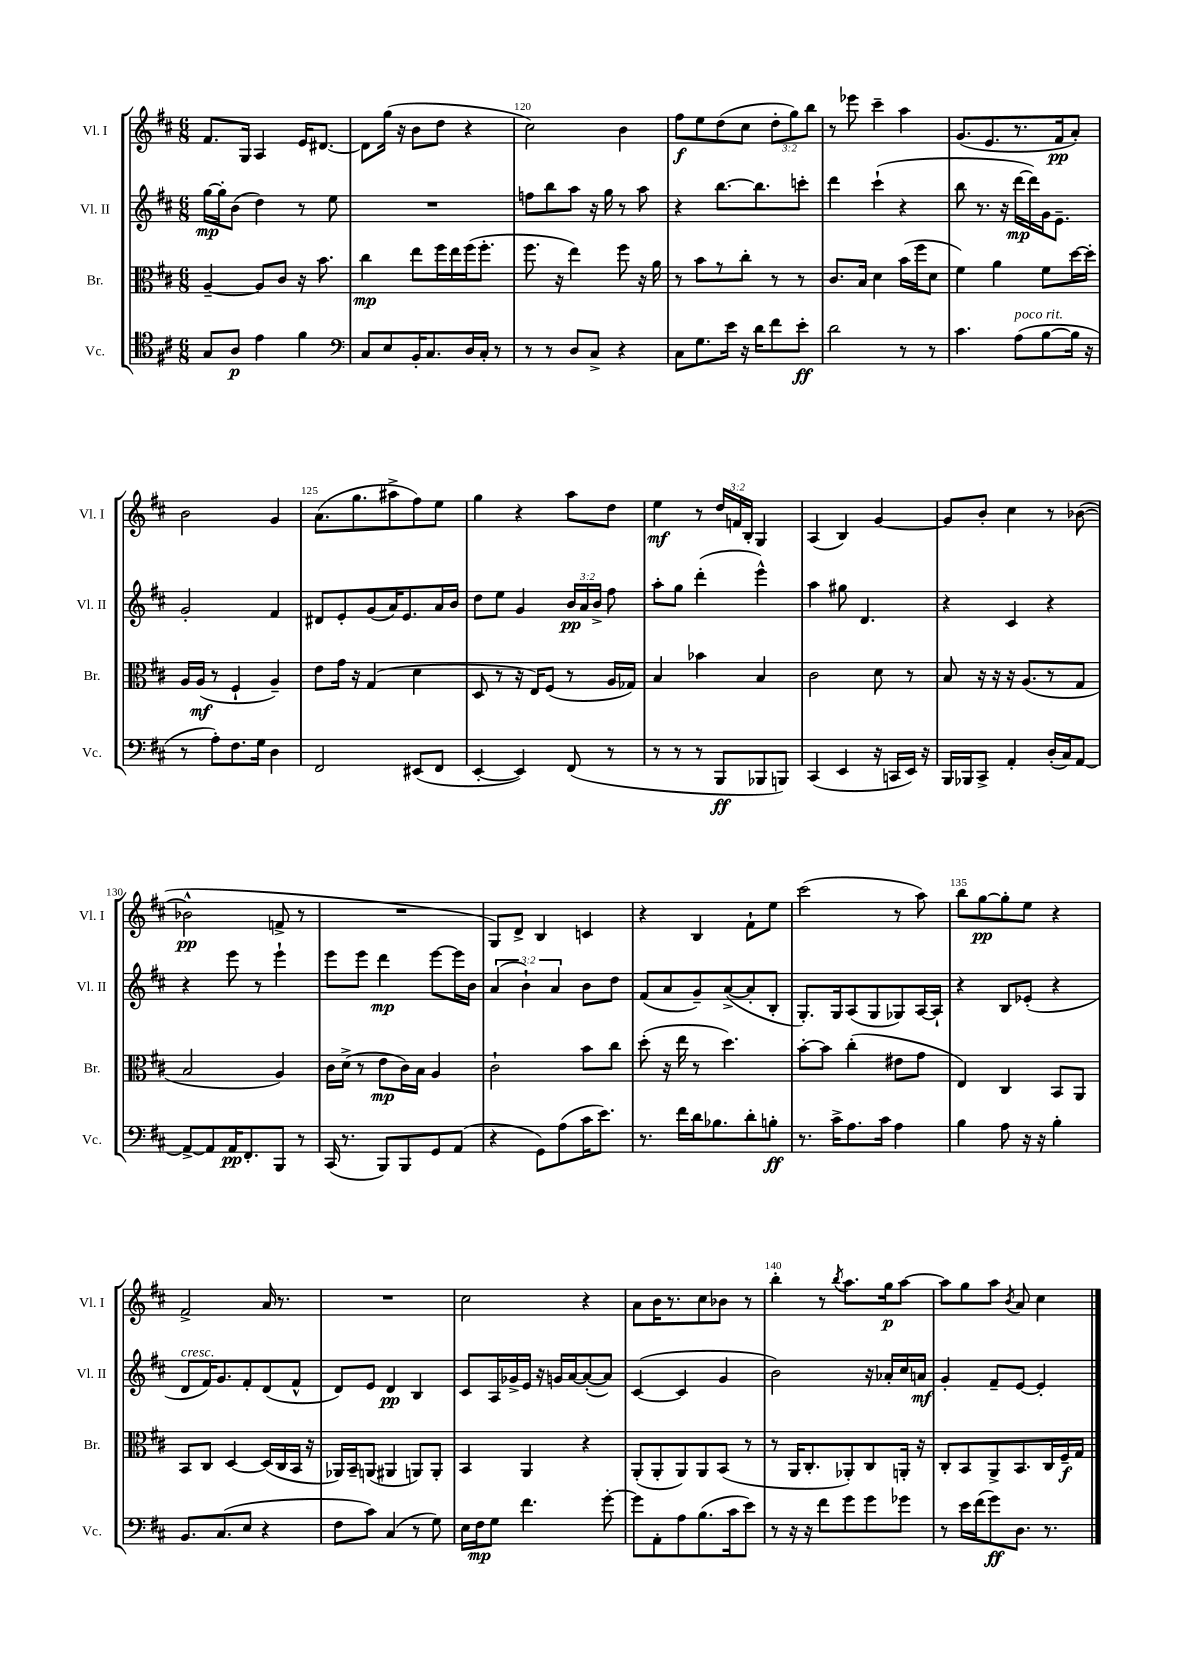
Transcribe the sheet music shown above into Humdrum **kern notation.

**kern	**dynam	**kern	**dynam	**kern	**dynam	**kern	**dynam
*part4	*part4	*part3	*part3	*part2	*part2	*part1	*part1
*staff4	*staff4	*staff3	*staff3	*staff2	*staff2	*staff1	*staff1
*I"Vc.	*	*I"Br.	*	*I"Vl. II	*	*I"Vl. I	*
*I'Vc.	*	*I'Br.	*	*I'Vl. II	*	*I'Vl. I	*
*clefC4	*	*clefC3	*	*clefG2	*	*clefG2	*
*k[f#c#]	*	*k[f#c#]	*	*k[f#c#]	*	*k[f#c#]	*
*M6/8	*	*M6/8	*	*M6/8	*	*M6/8	*
=118	=118	=118	=118	=118	=118	=118	=118
8G/L	.	[4A~/	.	[16gg\LL	mp	8.f#/L	.
.	.	.	.	16gg'\J]	.	.	.
8A/J	p	.	.	(8b\J	.	.	.
.	.	.	.	.	.	16G/Jk	.
4e\	.	8A/L]	.	4dd\)	.	4A/	.
.	.	8c#/J	.	.	.	.	.
4f#\	.	16r	.	8r	.	16e/KL	.
.	.	8.b\	.	.	.	[8.d#X/J	.
.	.	.	.	8ee\	.	.	.
=119	=119	=119	=119	=119	=119	=119	=119
*clefF4	*	*	*	*	*	*	*
8C#/L	.	4cc#\	mp	2.r	.	8d#\L]	.
8E/	.	.	.	.	.	(16gg\Jk	.
.	.	.	.	.	.	16r	.
16BB'/K	.	8ee\L	.	.	.	8b\L	.
8.C#/	.	.	.	.	.	.	.
.	.	16ff#\L	.	.	.	8dd\J	.
.	.	16ee\	.	.	.	.	.
16D/L	.	(16ff#\J	.	.	.	4r	.
16C#'/JJ	.	8.ff#'\J	.	.	.	.	.
8r	.	.	.	.	.	.	.
=120	=120	=120	=120	=120	=120	=120	=120
8r	.	8.ff#\	.	8ffn\L	.	2cc#\)	.
8r	.	.	.	8bb\	.	.	.
.	.	16r	.	.	.	.	.
8D/L	.	4ee\)	.	8aa\J	.	.	.
8C#^/J	.	.	.	16r	.	.	.
.	.	.	.	16gg\	.	.	.
4r	.	8ff#\	.	8r	.	4b\	.
.	.	16r	.	8aa\	.	.	.
.	.	16a\	.	.	.	.	.
=121	=121	=121	=121	=121	=121	=121	=121
8C#\L	.	8r	.	4r	.	8ff#\L	f
8.G\	.	8b\L	.	.	.	8ee\	.
.	.	8r	.	[8.bb\L	.	(8dd\	.
16e\Jk	.	.	.	.	.	.	.
16r	.	8cc#'\J	.	.	.	8cc#\J	.
16d\KL	.	.	.	8.bb\]	.	.	.
8f#\	.	8r	.	.	.	12dd'\L	.
.	.	.	.	.	.	12gg\)	.
8e'\J	ff	8r	.	8cccn'\J	.	.	.
.	.	.	.	.	.	12bb\J	.
=122	=122	=122	=122	=122	=122	=122	=122
2d\	.	8.c#/L	.	4ddd\	.	8r	.
.	.	.	.	.	.	8eee-X\	.
.	.	16B/Jk	.	.	.	.	.
.	.	4d\	.	(4ccc#`\	.	4ccc#~\	.
8r	.	(16b\LL	.	4r	.	4aa\	.
.	.	16ff#\J	.	.	.	.	.
8r	.	8d\J	.	.	.	.	.
=123	=123	=123	=123	=123	=123	=123	=123
4.c#\	.	4f#\)	.	8bb\	.	(8.g/L	.
.	.	.	.	8.r	.	.	.
.	.	.	.	.	.	8.e/	.
.	.	4a\	.	.	.	.	.
.	.	.	.	16r	.	.	.
!LO:TX:a:i:t=poco rit.	!	!	!	!	!	!	!
(8A\L	.	.	.	[16ddd\LL	mp	8.r	.
.	.	.	.	16ddd\])	.	.	.
[8B\	.	8f#\L	.	16g\J	.	.	.
.	.	.	.	8.e~\J	.	16f#/k	pp
16B\Jk]	.	[16dd\L	.	.	.	8a'/J)	.
16r	.	16dd'\JJ]	.	.	.	.	.
!!LO:LB:g=z
=124	=124	=124	=124	=124	=124	=124	=124
8r	.	16A/LL	.	2g'/	.	2b\	.
.	.	(16A/JJ	mf	.	.	.	.
8A'\L)	.	8r	.	.	.	.	.
8.F#\	.	4F#`/	.	.	.	.	.
16G\Jk	.	.	.	.	.	.	.
4D\	.	4A~/)	.	4f#/	.	4g/	.
=125	=125	=125	=125	=125	=125	=125	=125
2FF#/	.	8e\L	.	8d#X/L	.	(8.a\L	.
.	.	16g\Jk	.	8e'/	.	.	.
.	.	16r	.	.	.	8.gg\	.
.	.	(4G/	.	(8g/	.	.	.
.	.	.	.	16a/K)	.	8aa#X^\	.
.	.	.	.	8.e/	.	.	.
(8EE#X/L	.	4d\	.	.	.	8ff#\)	.
8FF#/J	.	.	.	16a/L	.	8ee\J	.
.	.	.	.	16b/JJ	.	.	.
=126	=126	=126	=126	=126	=126	=126	=126
[4EE'/	.	8D/	.	8dd\L	.	4gg\	.
.	.	8r	.	8ee\J	.	.	.
4EE/])	.	16r	.	4g/	.	4r	.
.	.	16E/KL)	.	.	.	.	.
.	.	(8F#/J	.	.	.	.	.
(8FF#/	.	8r	.	24b/LL	pp	8aa\L	.
.	.	.	.	24a/	.	.	.
.	.	.	.	24b^/JJ	.	.	.
8r	.	16A/LL	.	8ff#\	.	8dd\J	.
.	.	16G-X/JJ)	.	.	.	.	.
=127	=127	=127	=127	=127	=127	=127	=127
8r	.	4B/	.	8aa'\L	.	4ee\	mf
8r	.	.	.	8gg\J	.	.	.
8r	.	4b-X\	.	(4ddd'\	.	8r	.
8BBB/L	ff	.	.	.	.	24dd/LL	.
.	.	.	.	.	.	24fn/	.
.	.	.	.	.	.	24B'/JJ	.
8BBB-X/	.	4B/	.	4eee^^\)	.	4G/	.
8BBBn/J)	.	.	.	.	.	.	.
=128	=128	=128	=128	=128	=128	=128	=128
(4CC#/	.	2c#\	.	4aa\	.	(4A/	.
4EE/	.	.	.	8gg#X\	.	4B/)	.
.	.	.	.	4.d/	.	.	.
16r	.	8d\	.	.	.	[4g/	.
16CCn/LL	.	.	.	.	.	.	.
16EE/JJ)	.	8r	.	.	.	.	.
16r	.	.	.	.	.	.	.
=129	=129	=129	=129	=129	=129	=129	=129
16BBB/LL	.	8B/	.	4r	.	8g/L]	.
16BBB-X/J	.	.	.	.	.	.	.
8CC#^/J	.	16r	.	.	.	8b'/J	.
.	.	16r	.	.	.	.	.
4AA'/	.	16r	.	4c#/	.	4cc#\	.
.	.	(8.A/L	.	.	.	.	.
(16D'/LL	.	8r	.	4r	.	8r	.
16C#/J)	.	.	.	.	.	.	.
[8AA/J	.	8G/J	.	.	.	([8b-X\	.
!!LO:LB:g=z
=130	=130	=130	=130	=130	=130	=130	=130
8AA^/L_	.	2B/	.	4r	.	2b-X^^\]	pp
8AA/]	.	.	.	.	.	.	.
16AA/K	pp	.	.	8eee\	.	.	.
8.FF#'/	.	.	.	.	.	.	.
.	.	.	.	8r	.	.	.
8BBB/J	.	4A/)	.	4eee`\	.	8fn^/	.
8r	.	.	.	.	.	8r	.
=131	=131	=131	=131	=131	=131	=131	=131
(16CC#/	.	16c#\LL	.	8eee\L	.	2.r	.
8.r	.	(16d^\JJ	.	.	.	.	.
.	.	8r	.	8eee\J	.	.	.
8BBB/L)	.	8e\L	mp	4ddd\	mp	.	.
8BBB/	.	16c#\L)	.	.	.	.	.
.	.	16B\JJ	.	.	.	.	.
8GG/	.	4A/	.	[8eee\L	.	.	.
(8AA/J	.	.	.	16eee\L]	.	.	.
.	.	.	.	16b\JJ	.	.	.
=132	=132	=132	=132	=132	=132	=132	=132
4r	.	2c#`\	.	(6a/	.	8G/L)	.
.	.	.	.	.	.	8d^/J	.
.	.	.	.	6b`\)	.	.	.
8GG\L)	.	.	.	.	.	4B/	.
.	.	.	.	6a/	.	.	.
(8A\	.	.	.	.	.	.	.
16c#\K	.	8b\L	.	8b\L	.	4cn/	.
8.e\J)	.	.	.	.	.	.	.
.	.	8cc#\J	.	8dd\J	.	.	.
=133	=133	=133	=133	=133	=133	=133	=133
8.r	.	(8dd'\	.	(8f#/L	.	4r	.
.	.	16r	.	8a/	.	.	.
16f#\LL	.	16ee\	.	.	.	.	.
16d\J	.	8r	.	8g~/)	.	4B/	.
8.B-X\	.	.	.	.	.	.	.
.	.	4.dd\)	.	([8a^/	.	.	.
8d'\	.	.	.	8a'/]	.	8f#`\L	.
8Bn'\J	ff	.	.	8B'/J	.	8ee\J	.
=134	=134	=134	=134	=134	=134	=134	=134
8.r	.	[8b'\L	.	8.G'/L)	.	(2ccc#\	.
.	.	8b\J]	.	.	.	.	.
16c#^\KL	.	.	.	16G/k	.	.	.
8.A\	.	(4cc#'\	.	(8A/	.	.	.
.	.	.	.	8G/	.	.	.
16c#\Jk	.	.	.	.	.	.	.
4A\	.	8e#X\L	.	8G-X/)	.	8r	.
.	.	8g\J	.	[16A/L	.	8aa\)	.
.	.	.	.	16A`/JJ]	.	.	.
=135	=135	=135	=135	=135	=135	=135	=135
4B\	.	4E/)	.	4r	.	8bb\L	.
.	.	.	.	.	.	[8gg\	pp
8A\	.	4C#/	.	8B/L	.	8gg'\]	.
16r	.	.	.	(8e-X'/J	.	8ee\J	.
16r	.	.	.	.	.	.	.
4B'\	.	8BB/L	.	4r	.	4r	.
.	.	8AA/J	.	.	.	.	.
!!LO:LB:g=z
=136	=136	=136	=136	=136	=136	=136	=136
!	!	!	!	!LO:TX:a:i:t=cresc.	!	!	!
8.BB/L	.	8BB/L	.	8d/L	.	2f#^/	.
.	.	8C#/J	.	16f#/K)	.	.	.
(8.C#/	.	.	.	8.g/	.	.	.
.	.	[4D/	.	.	.	.	.
8E/J	.	.	.	8f#'/	.	.	.
4r	.	(16D/LL]	.	(8d/	.	16a/	.
.	.	16C#/	.	.	.	8.r	.
.	.	16BB/JJ	.	8f#^^/J	.	.	.
.	.	16r	.	.	.	.	.
=137	=137	=137	=137	=137	=137	=137	=137
8F#\L	.	16AA-X/LL)	.	8d/L)	.	2.r	.
.	.	16BB~/J	.	.	.	.	.
8c#\J)	.	(8AAn/J	.	8e/J	.	.	.
(4C#/	.	4AA#X/	.	4d/	pp	.	.
8r	.	8AAn/L)	.	4B/	.	.	.
8G\)	.	8AA'/J	.	.	.	.	.
=138	=138	=138	=138	=138	=138	=138	=138
16E\LL	.	4BB/	.	8c#/L	.	2cc#\	.
16F#\J	mp	.	.	.	.	.	.
8G\J	.	.	.	16A/L	.	.	.
.	.	.	.	16g-X^/	.	.	.
4.f#\	.	4AA/	.	16e/JJ	.	.	.
.	.	.	.	16r	.	.	.
.	.	.	.	16gn/LL	.	.	.
.	.	.	.	[16a/J	.	.	.
.	.	4r	.	(8a'/_	.	4r	.
[8g'\	.	.	.	8a/J])	.	.	.
=139	=139	=139	=139	=139	=139	=139	=139
8g\L]	.	(8AA'/L	.	([4c#/	.	8a\L	.
8AA'\	.	8AA'/	.	.	.	16b\K	.
.	.	.	.	.	.	8.r	.
8A\	.	8AA/)	.	4c#/]	.	.	.
(8.B\	.	8AA/	.	.	.	8cc#\	.
.	.	(8BB/J	.	4g/	.	8b-X\J	.
16c#\k	.	.	.	.	.	.	.
8e\J)	.	8r	.	.	.	8r	.
=140	=140	=140	=140	=140	=140	=140	=140
8r	.	8r	.	2b\)	.	4bb'\	.
16r	.	16AA/KL	.	.	.	.	.
16r	.	8.C#'/	.	.	.	.	.
8f#\L	.	.	.	.	.	8r	.
.	.	.	.	.	.	8qbb/	.
8g\	.	8AA-X'/)	.	.	.	8.aa\L	.
8g\	.	8C#/	.	16r	.	.	.
.	.	.	.	16a-X'/LL	.	16gg\k	p
8g-X\J	.	16AAn'/Jk	.	16cc#/	.	[8aa\J	.
.	.	16r	.	16an/JJ	mf	.	.
=141	=141	=141	=141	=141	=141	=141	=141
8r	.	8C#'/L	.	4g'/	.	8aa\L]	.
16e\LL	.	8BB/	.	.	.	8gg\	.
(16f#\J	.	.	.	.	.	.	.
8g\)	ff	8AA^/	.	8f#~/L	.	8aa\J	.
.	.	.	.	.	.	8qb/	.
8.D\J	.	8.BB/	.	[8e/J	.	8a/	.
.	.	.	.	4e'/]	.	4cc#\	.
8.r	.	16C#/L	.	.	.	.	.
.	.	16F#~/	f	.	.	.	.
.	.	16G/JJ	.	.	.	.	.
==	==	==	==	==	==	==	==
*-	*-	*-	*-	*-	*-	*-	*-
